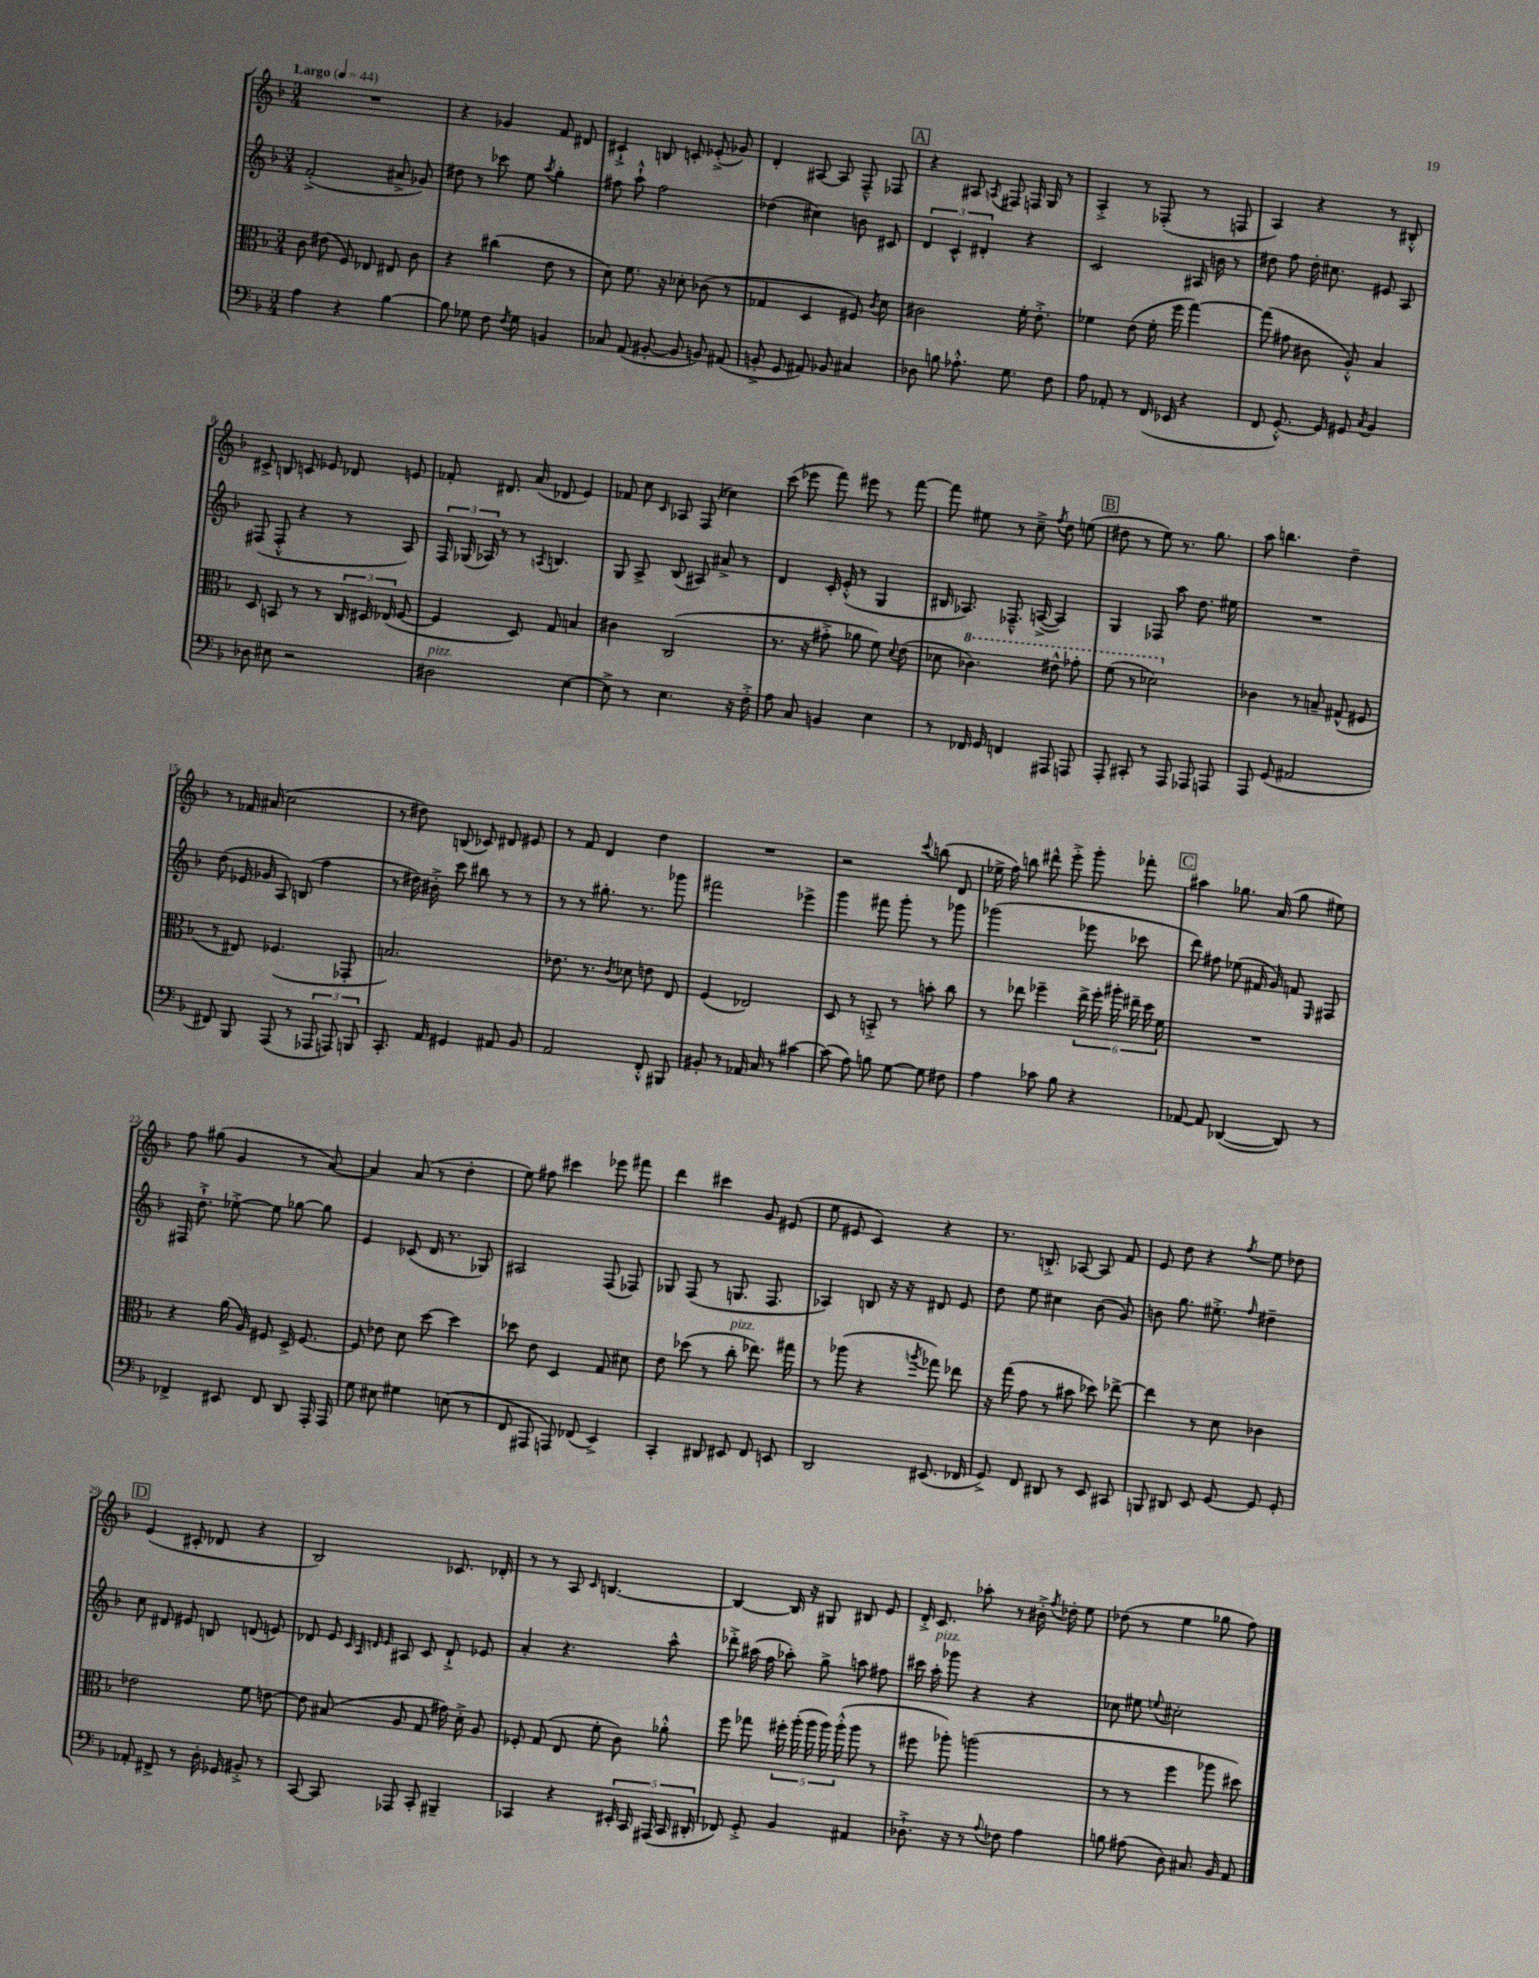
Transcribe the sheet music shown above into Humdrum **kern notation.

**kern	**kern	**kern	**kern
*staff4	*staff3	*staff2	*staff1
*clefF4	*clefC3	*clefG2	*clefG2
*k[b-]	*k[b-]	*k[b-]	*k[b-]
*M3/4	*M3/4	*M3/4	*M3/4
*MM44	*MM44	*MM44	*MM44
4A	8c	(2f'^	2.r
.	(8e#	.	.
4r	8F)	.	.
.	8E-	.	.
[4B-	8E#	8a#^	.
.	8c	8g-)	.
=	=	=	=
8B-]	4r	8dd#	4r
8G-	.	8r	.
8F	(4cc#	8ccc-	4g-
8qF	.	.	.
8G-	.	8ee	.
.	.	8qaa	.
4BB	8e	4gg'	8f
.	8r	.	8d#
=	=	=	=
8C-	8d)	8ff#	4c#`^
(8AA	8.f	8aa`^^	.
[8BB#'	.	2ff#	8B
.	16r	.	.
8BB#]	8d-'	.	8c'
8BB)	(8c-	.	(8e-'^
(8AA#	8r	.	8g-)
=	=	=	=
8BB'^	4G-	(4dd-	4d'
8GG	.	.	.
8AA#)	4D	4cc#)	[8A#
8BB-	.	.	8A#]
4C#	8F#)	8b	8F~^^
.	8qc	.	.
.	8d	8c#	8F-
=	=	=	=
8D-	2c#	6d	4r
8B	.	.	.
.	.	6c^^	.
8.A-'^^	.	.	8A#
.	.	6d#'	.
.	.	.	8qA
.	.	.	8F#
8.G	.	.	.
.	16f'	4r	16F
.	8.e'^	.	16G
8F	.	.	8r
=	=	=	=
8A	4f-	2c	4A'^
8AA-'	.	.	.
8r	(8e	.	8r
(16FF	16f-'	.	(8F-'
16EE-	16ff	.	.
4r	[4gg)	16A#	8r
.	.	16b	.
.	.	8r	8F
=	=	=	=
8FF	(8gg]	8dd#	4A)
[8.GG'^^)	8g#	8ff	.
.	8c#	16dd#'	4r
16GG]	.	8.cc#	.
8GG#	8A'^^)	.	.
8qC	.	.	.
4BB-	4B-	8e#	8r
.	.	8A	8B#'^^
=	=	=	=
8D-	8D	(8F#	8c#^
8E#	8BB	8F#'^^	8B
2r	8r	4r	8c
.	8r	.	8e-
.	24C	8r	8d-
.	24D#	.	.
.	(24E-	.	.
.	[8F	8A)	8e
=	=	=	=
2D#	4F]	24F	8f-'
.	.	(24G-	.
.	.	24A-)	.
.	.	8r	8.d#
.	8D)	8r	.
.	.	.	(16a
.	.	8qA	.
.	8G	4.B	8d-
[4E	4B	.	4e)
=	=	=	=
8E^]	4c#	8G	8f-
8r	.	8A^	8cc
.	.	.	16qqc
4.E	(2C	(8B-	8A-
.	.	8A#)	(8F
.	.	8a#^	4cc-)
16r	.	8r	.
16F'^	.	.	.
=	=	=	=
8A	8.r	4d	(8ccc
8C	.	.	8eee-
.	16r	.	.
4BB	8g#'^	16c'	8fff)
.	.	(16e'^^	.
.	8a-	8r	8eee#
4E	8f)	4G	8r
.	8qqd	.	.
.	(8e	.	[8fff
=	=	=	=
8r	8d-	16B#	8fff]
.	.	8.A-)	.
16FF-	4.cc-)	.	8ee#
16GG	.	.	.
4FF	.	8.F-~^^	8r
.	.	.	8cc~^
.	.	([16A^	.
.	.	.	8qff
8AAA#	8ee#^^	4A])	8dd
8AAA	8gg-'	.	(8ee
=	=	=	=
8AAA'	(8ff	4G	8dd#
8CC#'	8r	.	8r
8r	2dd-)	8F-	8ee)
8AAA	.	8aa	8.r
8AAA-	.	8.dd	.
.	.	.	8.gg
8AAA	.	.	.
.	.	16ee#	.
=	=	=	=
8AAA	4c-	2.r	8aa
(8GG	.	.	4.bb
2AA#	8r	.	.
.	8B~	.	.
.	(8G#^^	.	4dd~
.	8F#	.	.
=	=	=	=
8FF#)	8r	(8dd	8r
8BBB-	8E#)	16e-	16f-
.	.	16g-	(16a#
(8AAA	(4.F-	8A)	2cc
8r	.	(8B	.
12AAA-	.	4ff	.
12AAA)	.	.	.
.	8GG-'	.	.
12BBB	.	.	.
=	=	=	=
8.CC'	2.B)	8r	8r
.	.	16dd#)	8dd#)
16AA	.	16b#'^	.
4GG#	.	8ccc	(8B
.	.	8bb#	8c-)
8AA#	.	8r	8d#
8BB-	.	8r	8e#
=	=	=	=
2AA	8.e-	8r	8r
.	.	8r	8f
.	8.r	.	.
.	.	8.gg#'	4d
.	8qc	.	.
.	8d-	.	.
.	.	8.r	.
8FF'^^	8e	.	4dd
8BBB#	8E	8ggg-	.
=	=	=	=
8BB#'	(4F	2fff#	2.r
8r	.	.	.
16AA-	2E-)	.	.
16C	.	.	.
8r	.	.	.
[4c#	.	4eee-^	.
=	=	=	=
(8c#]	8D	4ggg	2r
8A)	8r	.	.
8B	8BB'^	8fff#	.
[8G	8r	8ggg'	.
.	.	.	8qqccc
8G]	8b'	8r	(8bb
8F#	8cc	8ggg-	8d
=	=	=	=
4A	8r	(2ggg-	16ee-^
.	.	.	16ff)
.	8ee-	.	8bb
8c-	4ff-~	.	8ddd#^^
8B-	.	.	8eee'^
4r	24ee-^	8eee-	8ggg'
.	24ff-'	.	.
.	24aa#'	.	.
.	24ee#~	8ccc-	8fff-'
.	24dd	.	.
.	24f	.	.
=	=	=	=
[8AA-	2.r	8ddd)	4aa#
8AA-]	.	8ff#	.
([4DD-	.	(8ee-	8.gg-
.	.	16f#	.
.	.	16g)	(16a
8DD-])	.	8f	8gg-
.	.	16qqE	.
8r	.	8F#	8ee#)
=	=	=	=
4FF-^	4r	16F#	8ff
.	.	8.dd`^	.
.	.	.	(8gg#
8EE#	(16a	[8ee-'^	4g
.	16A)	.	.
8FF-	8F#	8ee-]	.
8DD	16D^	[8gg-	8r
.	[8.F#	.	.
16AAA'	.	8gg-]	[8a)
16AAA	.	.	.
=	=	=	=
8G	8F#]	4e	4a]
8E#	8e-	.	.
4G#	8d	(8c-	(8a
.	[8dd	16d	8r
.	.	8.r	.
(8E	4dd]	.	4dd'
8r	.	8G-)	.
=	=	=	=
8FF	8dd-	2A#	8ee)
8AAA#	8e	.	8ff#
8AAA)	4D	.	4ccc#
(8FF-	.	.	.
4EE^)	8G	(8F	8eee-
.	8d#	8F-)	8fff#
=	=	=	=
4CC'	8e	8G-	4ddd
.	(8dd-	(8F	.
8DD#	8r	8r	4ccc#
8EE#	8cc'	8.G	.
8FF	8.ee-)	.	8g
.	.	8.F	.
8EE	.	.	(8e#
.	16gg#	.	.
=	=	=	=
2DD	8r	4A-)	8ee
.	(8aa-	.	8e#
.	4r	8B	4c)
.	.	16r	.
.	.	16r	.
.	8qaa	.	.
(8.EE#	8gg-)	8d#	4r
.	8ee-	8e	.
16FF-	.	.	.
=	=	=	=
8GG^)	16r	8dd	8.r
.	(16gg	.	.
8FF	8g	8ee	.
.	.	.	8.B'^
8DD#	8r	4cc#	.
8r	8b#	.	[8A-
8EE	8dd-)	(8b-	8A-]
8CC#	[8ee-^	8g)	8f
=	=	=	=
8BBB	4ee-]	8b	8e
8DD#	.	8.gg	8dd
8EE	8r	.	4r
.	.	8.ee#'^	.
[8GG	8d	.	.
.	.	16qqff	8qff
8GG]	4c-	4dd#~	8ee
8GG'	.	.	8dd-
=	=	=	=
8AA-'	2e-	8cc	(4e
8FF#^	.	8d#	.
8r	.	8e#	8c#'
16D'	.	8B	8d-
16GG-	.	.	.
8BB#'^	8f	(8d	4r
8r	[8e	8e)	.
=	=	=	=
[8CC	8e]	8d-	2B-)
8CC]	(8B#	8e	.
.	.	32qqc	.
.	.	32qqA	.
.	.	32qqd	.
.	.	32qqe	.
8AAA-	8A	8A#	.
8CC'	8G	8c	.
4BBB#~	16g#)	8d`^	8.c-
.	16d'^	.	.
.	8A	8e-	.
.	.	.	16d-'
=	=	=	=
4CC-	8F-'	4a'	8r
.	(8G	.	8r
4r	8E	4.r	8A
.	.	.	16qqc
.	8f'	.	[4.B
20EE#'	8c)	.	.
20CC-	.	.	.
(20AAA#	.	.	.
.	8a-'^^	8aa^^	.
20CC-	.	.	.
20DD#'	.	.	.
=	=	=	=
8FF-)	8ff	8ddd-'^	4B_
8GG'^	8gg-	(16aa#	.
.	.	16ff	.
4BB-	20ff#'	8aa-')	16B]
.	(20aa'	.	.
.	.	.	16r
.	20aa	.	.
.	.	8gg^	8G#
.	20aa)	.	.
.	(20aa'^^	.	.
4AA#	8aa	8aa	8B#
.	8r	8ff#	8e
=	=	=	=
8.D-`^	8ff#	16ccc#	16d'^
.	.	16aa'	8.c
.	8aa-')	8ggg-	.
16r	.	.	.
8r	(2aa	4r	8aa-'
8qqA	.	.	.
8F-	.	.	8r
4A	.	4r	16b#'^
.	.	.	8qff
.	.	.	16dd-'
.	.	.	8ee
=	=	=	=
8B	8r	8cc-	(8dd-
(8A#	8r	8ee#	8r
.	.	8qqee	.
8D)	4ff	2cc#'	4ee
8.C#	.	.	.
.	8aa-	.	8gg-
16BB-	.	.	.
8AA	8dd#)	.	8ff)
==	==	==	==
*-	*-	*-	*-
